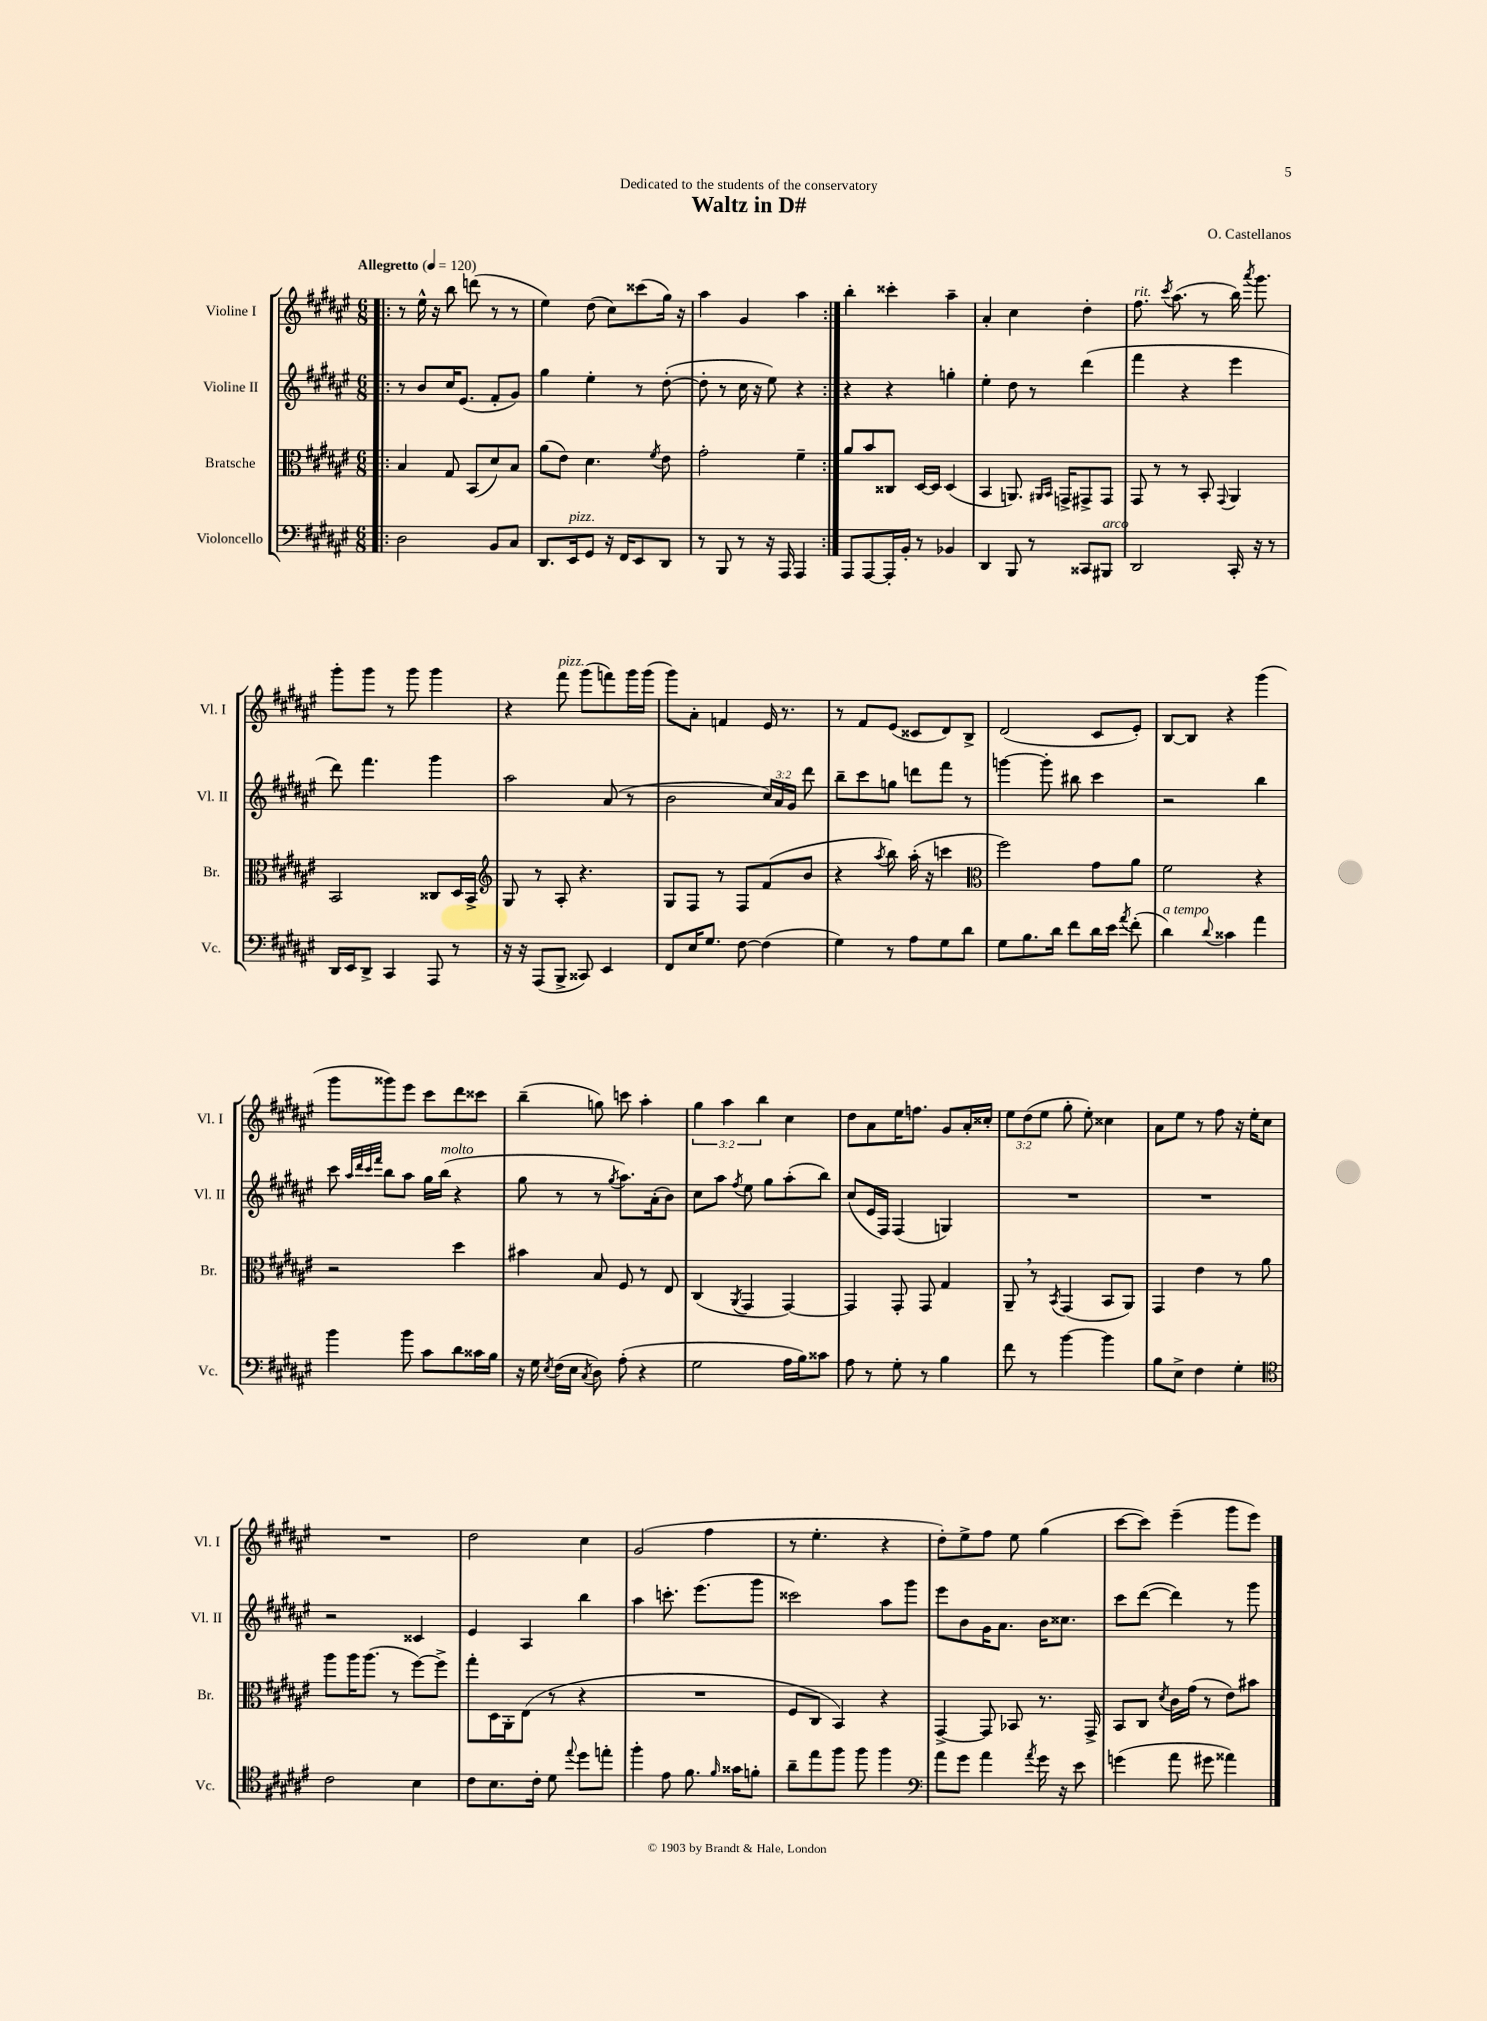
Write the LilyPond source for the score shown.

\header { title = "Waltz in D#" composer = "O. Castellanos" dedication = "Dedicated to the students of the conservatory" }
<<
\new StaffGroup <<
\new Staff = "s0" \with { instrumentName = "Violine I" shortInstrumentName = "Vl. I" } {
    \clef treble \key fis \major \numericTimeSignature \time 6/8 \override Staff.TupletNumber.text = #tuplet-number::calc-fraction-text \tempo "Allegretto" 4 = 120
    \autoBeamOff \repeat volta 2 { \bar ".|:" r8 eis''16-^ r16 b''8 d'''8( r8 r8 |
    eis''4) dis''8( cis''8[) cisis'''8( gis''16]) r16 |
    ais''4 gis'4 ais''4 | }
    b''4-. cisis'''4-. ais''4-- |
    ais'4-. cis''4 dis''4-. |
    fis''8.^\markup { \italic "rit." } \acciaccatura { cis'''8 } ais''8.( r8 b''16) \acciaccatura { ais'''8 } gis'''8. |
    gis'''8[-. gis'''8] r8 gis'''8 gis'''4 |
    r4 fis'''8^\markup { \italic "pizz." } gis'''8[( f'''8) gis'''16 gis'''16]( |
    gis'''8[) ais'8]-. f'4 eis'16 r8. |
    r8 fis'8[ eis'8]( cisis'8[ dis'8) b8]-> |
    dis'2( cis'8[ eis'8]-.) |
    b8[~ b8] r4 gis'''4( |
    gis'''8[ gisis'''8) eis'''8] cis'''8[ dis'''8 cisis'''8] |
    b''4--( g''8) c'''8 ais''4-. |
    \tuplet 3/2 { gis''4 ais''4 b''4 } cis''4 |
    dis''8[ ais'8 eis''16 f''8.] gis'8[ ais'16-. cisis''16]-. |
    \tuplet 3/2 { eis''8[ dis''8( eis''8] } gis''8-. eis''8-.) cisis''4 |
    ais'8[ eis''8] r8 fis''8 r16 eis''16[-. cis''8] |
    R2. |
    dis''2 cis''4 |
    gis'2( fis''4 |
    r8 eis''4.-. r4 |
    dis''8[-.) eis''8-> fis''8] eis''8 gis''4( |
    cis'''8[~ cis'''8]) eis'''4--( gis'''8[ eis'''8]) \bar "|." |
}
\new Staff = "s1" \with { instrumentName = "Violine II" shortInstrumentName = "Vl. II" } {
    \clef treble \key fis \major \numericTimeSignature \time 6/8 \override Staff.TupletNumber.text = #tuplet-number::calc-fraction-text
    \autoBeamOff \repeat volta 2 { \bar ".|:" r8 b'8[ cis''16 eis'8.]( fis'8[-. gis'8]) |
    gis''4 eis''4-. r8 dis''8~-.( |
    dis''8-. r8 cis''16 r16 eis''8) r4 | }
    r4 r4 g''4-. |
    eis''4-. dis''8 r8 dis'''4( |
    fis'''4 r4 eis'''4 |
    dis'''8) fis'''4. gis'''4 |
    ais''2 ais'8( r8 |
    b'2 \tuplet 3/2 { cis''16[) ais'16 gis'16] } dis'''8 |
    b''8[-- cis'''8 g''8] d'''8[ fis'''8] r8 |
    g'''4~ g'''8-. bis''8 cis'''4 |
    r2 b''4 |
    cis'''8 \grace { ais''32[ dis'''32 cis'''32 fis'''32] } b''8[ ais''8] gis''16[ b''16]^\markup { \italic "molto" }( r4 |
    gis''8 r8 r8 \acciaccatura { gis''8 } ais''8.[) ais'16-.( b'8]) |
    cis''8[ ais''8] \acciaccatura { fis''8 } eis''8 gis''8[ ais''8-.( b''8]) |
    cis''8[( eis'16 fis16]) fis4( g4) |
    R2. |
    R2. |
    r2 cisis'4 |
    eis'4 ais4 b''4 |
    ais''4 c'''8.-. eis'''8.[( gis'''8] |
    cisis'''2) ais''8[ gis'''8] |
    eis'''8[ b'8 gis'16 ais'8.] b'16[ cisis''8.] |
    cis'''8[ dis'''8]~( dis'''4) r8 gis'''8 \bar "|." |
}
\new Staff = "s2" \with { instrumentName = "Bratsche" shortInstrumentName = "Br." } {
    \clef alto \key fis \major \numericTimeSignature \time 6/8
    \autoBeamOff \repeat volta 2 { \bar ".|:" b4 gis8 b,8[( dis'8) b8] |
    ais'8[( eis'8]) dis'4. \acciaccatura { fis'8 } eis'8 |
    gis'2-. fis'4-- | }
    ais'8[ b'8 cisis8] dis16[~ dis16] dis4( |
    b,4 a,8.) \grace { ais,16[ b,16] } g,16[-> gis,8-> gis,8] |
    gis,8 r8 r8 b,8-. \appoggiatura { gis,8 } ais,4 |
    b,2 cisis8[ dis16 b,16]-> |
    \clef treble gis8 r8 ais8-. r4. |
    gis8[ fis8] r8 fis8[ fis'8( b'8] |
    r4 \acciaccatura { ais''8 } b''8) ais''16-.( r16 c'''4 |
    \clef alto fis''2) gis'8[ ais'8] |
    fis'2 r4 |
    r2 dis''4 |
    bis'4 b8 fis8 r8 eis8 |
    cis4( \acciaccatura { ais,8 } gis,4 gis,4~) |
    gis,4 gis,8-. gis,8 gis4 |
    ais,8-- \breathe r8 \acciaccatura { b,8 } gis,4( b,8[ ais,8]) |
    gis,4 eis'4 r8 ais'8 |
    ais''8[ ais''16 ais''8.]( r8 fis''8[~) fis''8]-> |
    gis''8[-. dis16 ais,16-. eis8]( r8 r4 |
    R2. |
    fis8[ cis8] b,4) r4 |
    gis,4~-> gis,8 bes,8 r8. gis,16-> |
    b,8[ cis8] \acciaccatura { dis'8 } cis'16[ gis'16]( r8 eis'8[) bis'8] \bar "|." |
}
\new Staff = "s3" \with { instrumentName = "Violoncello" shortInstrumentName = "Vc." } {
    \clef bass \key fis \major \numericTimeSignature \time 6/8
    \autoBeamOff \repeat volta 2 { \bar ".|:" dis2 b,8[ cis8] |
    dis,8.[ eis,16^\markup { \italic "pizz." } gis,8] r16 fis,16[ eis,8 dis,8] |
    r8 b,,8 r8 r16 ais,,16 ais,,4 | }
    ais,,8[ ais,,8~ ais,,16-. b,16]-. r8 bes,4 |
    dis,4 b,,8 r8 cisis,8[ bis,,8]^\markup { \italic "arco" } |
    dis,2 cis,16-. r16 r8 |
    dis,16[ eis,16 dis,8]-> cis,4 ais,,8 r8 |
    r16 r16 ais,,8[( b,,8]-> cisis,8) eis,4 |
    fis,8[ eis16 gis8.] fis8~ fis4( |
    gis4) r8 ais8[ gis8 dis'8] |
    gis8[ b8. dis'16] fis'8[ dis'16 eis'16] \acciaccatura { ais'8 } fis'8-.( |
    dis'4^\markup { \italic "a tempo" }) \appoggiatura { dis'8 } cisis'4 ais'4 |
    b'4 b'8 cis'8[ dis'8 cisis'16 b16] |
    r16 gis16 \acciaccatura { eis8 } fis16[( eis16] \acciaccatura { cis8 } dis8) ais8-.( r4 |
    gis2 ais16[ b16) cisis'8] |
    ais8 r8 gis8-. r8 b4 |
    fis'8 r8 b'4~ b'4 |
    b8[ eis8]-> fis4 gis4-. |
    \clef tenor cis'2 b4 |
    cis'8[ b8. cis'16]-. dis'8 \appoggiatura { eis''8 } dis''8[ e''8]-. |
    fis''4-. eis'8 fis'8. \grace { fis'16 } gisis'16[ f'8]-. |
    ais'8[-- eis''8 fis''8] fis''8 fis''4 |
    \clef bass ais'8[ gis'8] ais'4 \acciaccatura { ais'8 } gis'16 r16 eis'8 |
    g'4( ais'8 gis'8 aisis'4) \bar "|." |
}
>>
>>
\layout { \context { \Score \remove "Bar_number_engraver" } }
